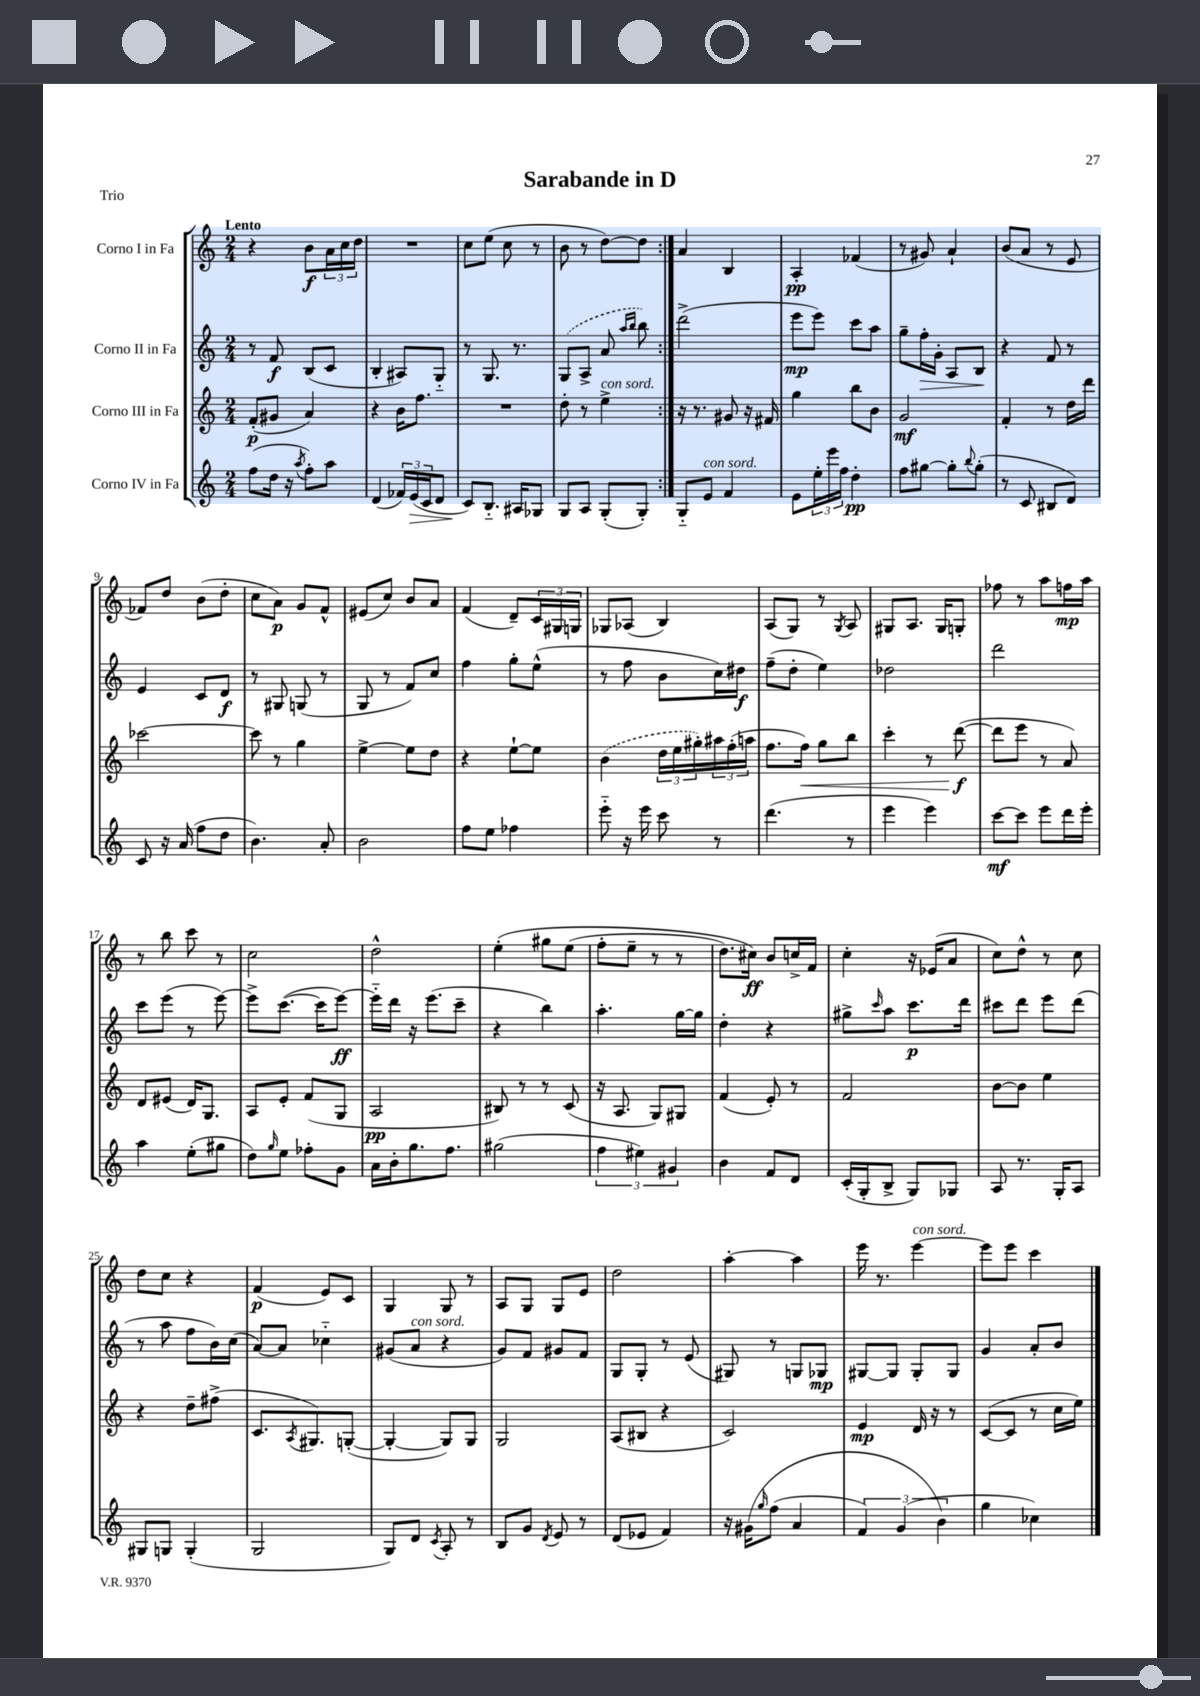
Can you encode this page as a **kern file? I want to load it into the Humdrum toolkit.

**kern	**dynam	**kern	**dynam	**kern	**dynam	**kern	**dynam
*part4	*part4	*part3	*part3	*part2	*part2	*part1	*part1
*staff4	*staff4	*staff3	*staff3	*staff2	*staff2	*staff1	*staff1
*I"Corno IV in Fa	*	*I"Corno III in Fa	*	*I"Corno II in Fa	*	*I"Corno I in Fa	*
*clefG2	*	*clefG2	*	*clefG2	*	*clefG2	*
*k[]	*	*k[]	*	*k[]	*	*k[]	*
*M2/4	*	*M2/4	*	*M2/4	*	*M2/4	*
=1	=1	=1	=1	=1	=1	=1	=1
!	!	!	!	!	!	!LO:TX:a:B:t=Lento	!
(8ff\L	.	(8f'/L	p	8r	.	4r	.
16dd\Jk	.	8g#X/J	.	8f/	f	.	.
16r	.	.	.	.	.	.	.
8qaa/	.	.	.	.	.	.	.
8ff'\L)	.	4a/)	.	(8B/L	.	8b\L	f
8aa\J	.	.	.	8c/J	.	24a\L	.
.	.	.	.	.	.	24cc\	.
.	.	.	.	.	.	24dd\JJ	.
=2	=2	=2	=2	=2	=2	=2	=2
(4d/	.	4r	.	4B'/	.	2r	.
24f-X/LL)	.	16b\KL	.	8A#X/L)	.	.	.
!	!LO:HP:b	!	!	!	!	!	!
(24e/	>	.	.	.	.	.	.
.	.	8.ff\J	.	.	.	.	.
24c/J	.	.	.	.	.	.	.
8d/J	.	.	.	8G/J	.	.	.
=3	=3	=3	=3	=3	=3	=3	=3
8c/L)	.	2r	.	8r	.	8cc\L	.
8.B/J	]	.	.	8.G/	.	(8ee\J	.
.	.	.	.	.	.	8cc\	.
16A#X/KL	.	.	.	8.r	.	.	.
8G-X/J	.	.	.	.	.	8r	.
=4	=4	=4	=4	=4	=4	=4	=4
8G/L	.	8dd'\	.	(8G/L	.	8b\	.
8A/J	.	8r	.	8A^/J	.	8r	.
!	!	!LO:TX:a:i:t=con sord.	!	!	!	!	!
(8G'/L	.	4ee^\	.	8a/	.	[8dd\L)	.
.	.	.	.	16qqaa/LL	.	.	.
.	.	.	.	16qqbb/JJ	.	.	.
8G'/J)	.	.	.	8bb\)	.	8dd\J]	.
=5:|!	=5:|!	=5:|!	=5:|!	=5:|!	=5:|!	=5:|!	=5:|!
8G/L	.	16r	.	(2ddd^\	.	4a/	.
.	.	8.r	.	.	.	.	.
!LO:TX:a:i:t=con sord.	!	!	!	!	!	!	!
8e/J	.	.	.	.	.	.	.
4f/	.	8g#X/	.	.	.	4B/	.
.	.	16r	.	.	.	.	.
.	.	16f#X/	.	.	.	.	.
=6	=6	=6	=6	=6	=6	=6	=6
8e\L	.	4gg\	.	8eee\L	mp	4A'/	pp
24ee'\L	.	.	.	8eee\J)	.	.	.
24eee\	.	.	.	.	.	.	.
24ff\JJ	.	.	.	.	.	.	.
4dd'\	pp	8bb\L	.	8ccc\L	.	(4f-X/	.
.	.	8b\J	.	8aa\J	.	.	.
=7	=7	=7	=7	=7	=7	=7	=7
8ff\L	.	2g/	mf	8gg~\L	.	8r	.
!	!	!	!	!	!LO:HP:b	!	!
[8gg#X\J	.	.	.	16ff'\L	>	8g#X/)	.
.	.	.	.	16g'\JJ	.	.	.
8gg#'\L]	.	.	.	8A/L	.	4a`/	.
8qqbb/	.	.	.	.	.	.	.
(8gg#'\J	.	.	.	8B/J	.	.	.
.	.	.	.	.	]	.	.
=8	=8	=8	=8	=8	=8	=8	=8
8r	.	4f'/	.	4r	.	(8b/L	.
8c/	.	.	.	.	.	8a/J	.
8B#X/L	.	8r	.	8f/	.	8r	.
8d/J)	.	16dd\LL	.	8r	.	8e/	.
.	.	16ddd\JJ	.	.	.	.	.
!!LO:LB:g=z
=9	=9	=9	=9	=9	=9	=9	=9
8c/	.	[2ccc-X\	.	4e/	.	8f-X/L)	.
16r	.	.	.	.	.	8dd/J	.
(16a/	.	.	.	.	.	.	.
8ff\L	.	.	.	8c/L	.	(8b\L	.
8dd\J	.	.	.	8d/J	f	8dd'\J	.
=10	=10	=10	=10	=10	=10	=10	=10
4.b\)	.	8ccc-\]	.	8r	.	8cc\L	.
.	.	8r	.	8G#X/	.	8a\J)	p
.	.	4gg\	.	(8Gn/	.	8g/L	.
8a'/	.	.	.	8r	.	8f^^/J	.
=11	=11	=11	=11	=11	=11	=11	=11
2b\	.	[4ee^\	.	8G/	.	(8e#X/L	.
.	.	.	.	8r	.	8cc/J)	.
.	.	8ee\L]	.	8f/L)	.	8b/L	.
.	.	8dd\J	.	8cc/J	.	8a/J	.
=12	=12	=12	=12	=12	=12	=12	=12
8ff\L	.	4r	.	4ff\	.	(4f/	.
8ee\J	.	.	.	.	.	.	.
4ff-X\	.	[8ee`\L	.	8gg'\L	.	8d~/L)	.
.	.	8ee\J]	.	(8ee^^\J	.	24c/L	.
.	.	.	.	.	.	24G#X/	.
.	.	.	.	.	.	24Gn/JJ	.
=13	=13	=13	=13	=13	=13	=13	=13
8eee\	.	(4b\	.	8r	.	8G-X/L	.
16r	.	.	.	8ff\	.	(8A-X/J	.
16eee\	.	.	.	.	.	.	.
8ccc\	.	24dd\LL	.	8b\L	.	4B/)	.
.	.	24ee\	.	.	.	.	.
.	.	24gg#X'\)	.	.	.	.	.
8r	.	24aa#X\	.	16cc\L)	.	.	.
.	.	(24ff'\	.	.	.	.	.
.	.	.	.	16dd#X\JJ	f	.	.
.	.	24aan\JJ	.	.	.	.	.
=14	=14	=14	=14	=14	=14	=14	=14
(4.ddd\	.	8.ff\L	.	(8ff~\L	.	(8A/L	.
.	.	.	.	8dd'\J	.	8G/J)	.
!	!	!	!LO:HP:b	!	!	!	!
.	.	16ff\Jk)	<	.	.	.	.
.	.	8gg\L	.	4ee\)	.	8r	.
.	.	.	.	.	.	8qG/	.
8r	.	8bb\J	.	.	.	8A/	.
=15	=15	=15	=15	=15	=15	=15	=15
4eee\	.	4ccc'\	.	2dd-X\	.	8G#X/L	.
.	.	.	.	.	.	8.A/J	.
4eee\)	.	8r	.	.	.	.	.
.	.	.	.	.	.	16G#/KL	.
.	.	([8ddd\	f	.	.	8Gn'/J	.
.	.	.	[	.	.	.	.
=16	=16	=16	=16	=16	=16	=16	=16
[8ccc\L	mf	8ddd\L]	.	2ddd\	.	8ff-X\	.
8ccc\J]	.	8eee\J	.	.	.	8r	.
8eee\L	.	8r	.	.	.	8aa\L	.
16ddd\L	.	8a/)	.	.	.	16ffn\L	mp
16eee'\JJ	.	.	.	.	.	16aa\JJ	.
!!LO:LB:g=z
=17	=17	=17	=17	=17	=17	=17	=17
4aa\	.	8d/L	.	8ccc\L	.	8r	.
.	.	(8e#X/J	.	(8eee\J	.	8bb\	.
(8ee'\L	.	16d/KL)	.	8r	.	8ccc\	.
.	.	8.G/J	.	.	.	.	.
8gg#X\J	.	.	.	[8eee\)	.	8r	.
=18	=18	=18	=18	=18	=18	=18	=18
8dd\L)	.	8A/L	.	8eee^\L]	.	2cc\	.
16qqgg/	.	.	.	.	.	.	.
8ee\J	.	8e'/J	.	([8.ccc\J	.	.	.
8ff-X'\L	.	(8f/L	.	.	.	.	.
.	.	.	.	16ccc\KL]	.	.	.
8g\J	.	8G/J	.	[8eee\J)	ff	.	.
=19	=19	=19	=19	=19	=19	=19	=19
16a\LL	.	2A/	pp	16eee\LL]	.	2dd^^\	.
16b'\J	.	.	.	16ddd\JJ	.	.	.
8.gg\	.	.	.	16r	.	.	.
.	.	.	.	(8.eee\L	.	.	.
8.ff\J	.	.	.	.	.	.	.
.	.	.	.	8ccc~\J	.	.	.
=20	=20	=20	=20	=20	=20	=20	=20
(2gg#X\	.	8B#X/)	.	4r	.	(4ee'\	.
.	.	8r	.	.	.	.	.
.	.	8r	.	4bb\)	.	8gg#X\L	.
.	.	(8c/	.	.	.	(8ee\J	.
=21	=21	=21	=21	=21	=21	=21	=21
6ff\	.	16r	.	4.aa'\	.	8ff'\L	.
.	.	8.A/	.	.	.	.	.
.	.	.	.	.	.	8ee~\J	.
6ee#X\)	.	.	.	.	.	.	.
.	.	8G/L)	.	.	.	8r	.
6g#X/	.	.	.	.	.	.	.
.	.	8G#X/J	.	[16gg\LL	.	8r	.
.	.	.	.	16gg\JJ]	.	.	.
=22	=22	=22	=22	=22	=22	=22	=22
4b\	.	(4f/	.	4dd'\	.	8.dd\L)	.
.	.	.	.	.	.	16cc#X\Jk)	ff
8f/L	.	8e'/)	.	4r	.	8b/L	.
8d/J	.	8r	.	.	.	16ccn^/L	.
.	.	.	.	.	.	16f/JJ	.
=23	=23	=23	=23	=23	=23	=23	=23
(16c'/LL	.	2f/	.	8gg#X^\L	.	4cc'\	.
16G'/J	.	.	.	.	.	.	.
.	.	.	.	16qqccc/	.	.	.
8B^/J	.	.	.	8aa\J	.	.	.
8G/L)	.	.	.	8.ccc\L	p	16r	.
.	.	.	.	.	.	(16e-X/KL	.
8G-X/J	.	.	.	.	.	8a/J	.
.	.	.	.	16ddd\Jk	.	.	.
=24	=24	=24	=24	=24	=24	=24	=24
8A/	.	[8b\L	.	8ccc#X\L	.	8cc\L)	.
8.r	.	8b\J]	.	8ddd\J	.	8dd^^\J	.
.	.	4ee\	.	8eee\L	.	8r	.
16G'/KL	.	.	.	.	.	.	.
8A/J	.	.	.	(8ddd\J	.	8cc\	.
!!LO:LB:g=z
=25	=25	=25	=25	=25	=25	=25	=25
8G#X/L	.	4r	.	8r	.	8dd\L	.
8Gn/J	.	.	.	8aa\	.	8cc\J	.
(4G'/	.	8dd~\L	.	8ff\L	.	4r	.
.	.	(8ff#X^\J	.	16b\L)	.	.	.
.	.	.	.	(16cc\JJ	.	.	.
=26	=26	=26	=26	=26	=26	=26	=26
2G/	.	8.c/L	.	[8a/L)	.	(4f/	p
.	.	.	.	8a/J]	.	.	.
.	.	8qA/	.	.	.	.	.
.	.	8.G#X/)	.	.	.	.	.
.	.	.	.	4cc-X\	.	8e/L)	.
.	.	([8Gn'/J	.	.	.	8c/J	.
=27	=27	=27	=27	=27	=27	=27	=27
8G/L)	.	4G'/_	.	(8g#X/L	.	4G/	.
!	!	!	!	!LO:TX:a:i:t=con sord.	!	!	!
8d/J	.	.	.	8a/J	.	.	.
8qc/	.	.	.	.	.	.	.
8A'/	.	8G/L])	.	4r	.	8G/	.
8r	.	8G/J	.	.	.	8r	.
=28	=28	=28	=28	=28	=28	=28	=28
8B/L	.	2G/	.	8g/L)	.	8A/L	.
8g/J	.	.	.	8f/J	.	8G/J	.
8qd/	.	.	.	.	.	.	.
8e/	.	.	.	8g#X/L	.	8G/L	.
8r	.	.	.	8f/J	.	8e/J	.
=29	=29	=29	=29	=29	=29	=29	=29
(8d/L	.	(8A/L	.	8G/L	.	2dd\	.
8e-X/J	.	8B#X/J	.	8G'/J	.	.	.
4f/)	.	4r	.	8r	.	.	.
.	.	.	.	(8e/	.	.	.
=30	=30	=30	=30	=30	=30	=30	=30
16r	.	2c/)	.	8G#X/)	.	[4aa'\	.
(16g#X\KL	.	.	.	.	.	.	.
16qqgg/	.	.	.	.	.	.	.
(8ff\J	.	.	.	8r	.	.	.
4a/	.	.	.	8Gn/L	.	4aa\]	.
.	.	.	.	8G-X/J	mp	.	.
=31	=31	=31	=31	=31	=31	=31	=31
6f/)	.	4e/	mp	[8G#X/L	.	16eee\	.
.	.	.	.	.	.	8.r	.
.	.	.	.	8G#/J]	.	.	.
(6g/	.	.	.	.	.	.	.
!	!	!	!	!	!	!LO:TX:a:i:t=con sord.	!
.	.	16d/	.	8G#'/L	.	[4eee\	.
.	.	16r	.	.	.	.	.
6b\)	.	.	.	.	.	.	.
.	.	8r	.	8G#/J	.	.	.
=32	=32	=32	=32	=32	=32	=32	=32
4gg\	.	([8c/L	.	4g/	.	8eee\L]	.
.	.	8c/J]	.	.	.	8eee\J	.
4cc-X\)	.	8r	.	8a'/L	.	4ccc\	.
.	.	16cc\LL	.	8b/J	.	.	.
.	.	16ee\JJ)	.	.	.	.	.
==	==	==	==	==	==	==	==
*-	*-	*-	*-	*-	*-	*-	*-
